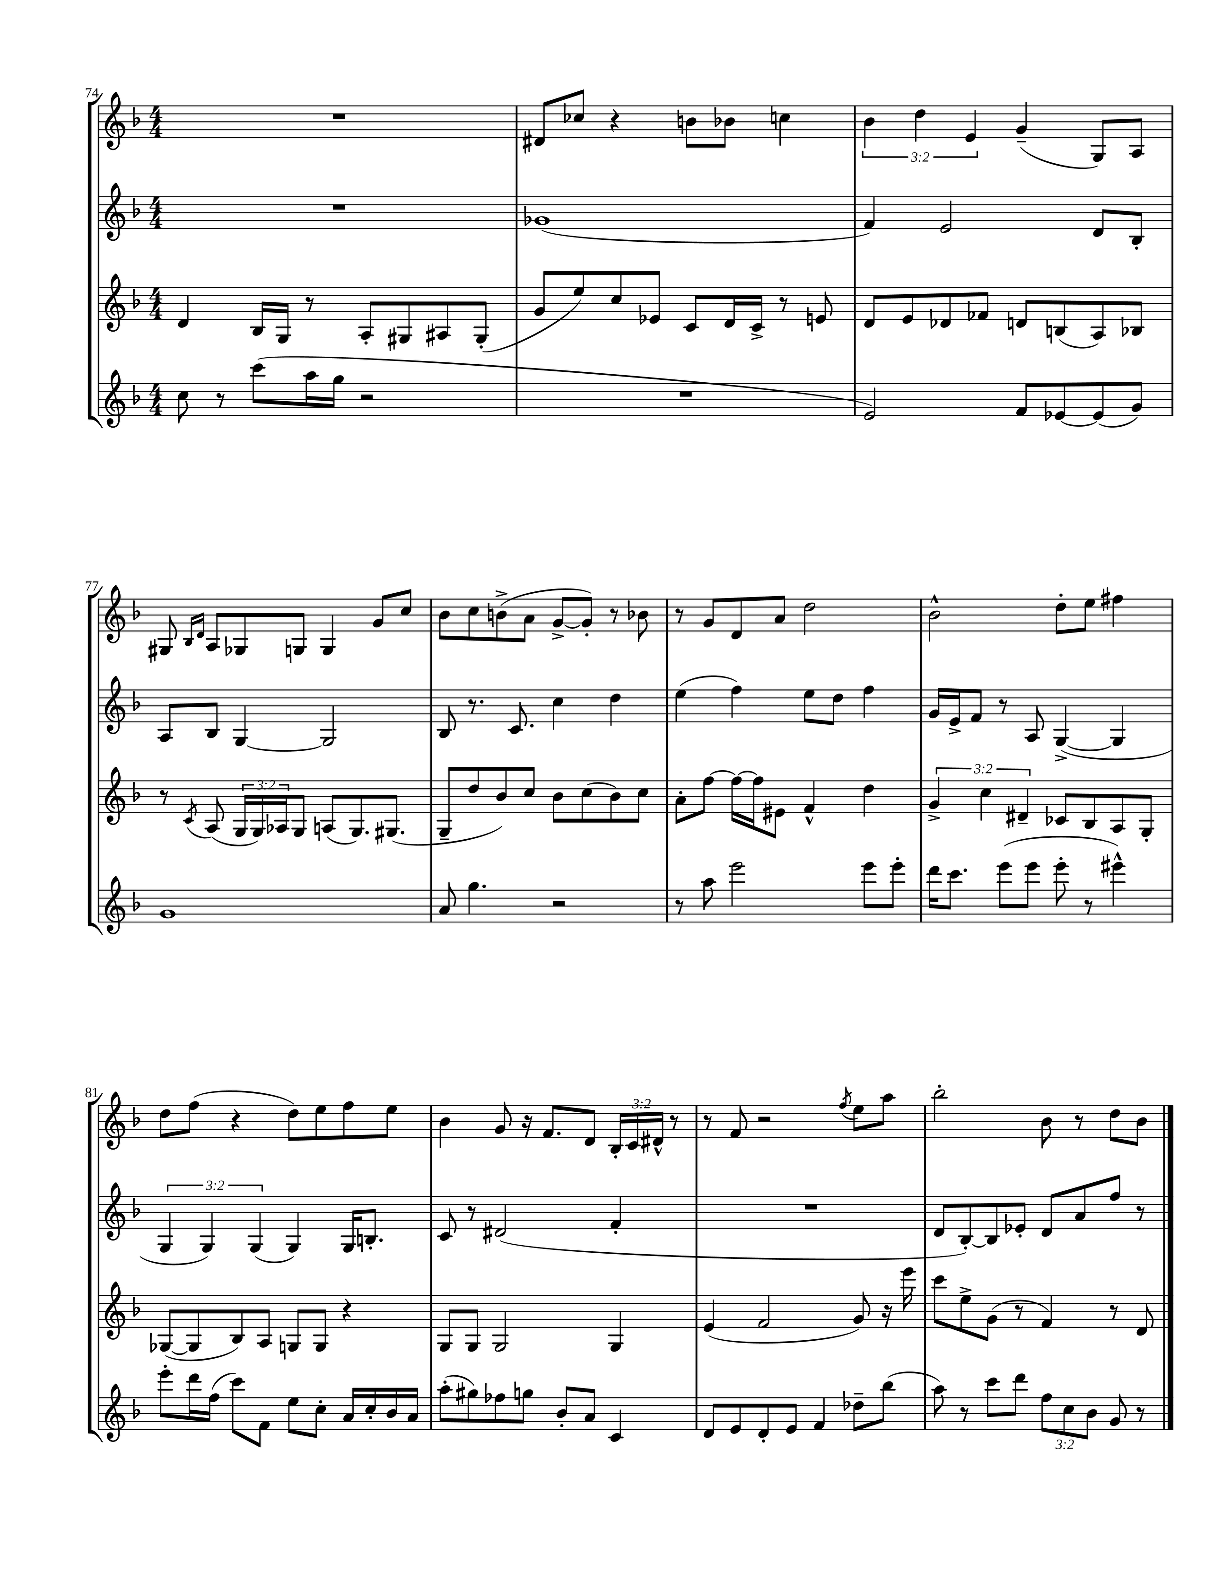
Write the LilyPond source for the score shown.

<<
\new StaffGroup <<
\new Staff = "s0" {
    \clef treble \key f \major \numericTimeSignature \time 4/4 \override Staff.TupletNumber.text = #tuplet-number::calc-fraction-text
    R1 |
    dis'8 ces''8 r4 b'8 bes'8 c''4 |
    \tuplet 3/2 { bes'4 d''4 e'4 } g'4--( g8) a8 |
    gis8 \grace { bes16 d'16 } a8 ges8 g8 g4 g'8 c''8 |
    bes'8 c''8 b'8->( a'8 g'8~-> g'8-.) r8 bes'8 |
    r8 g'8 d'8 a'8 d''2 |
    bes'2-^ d''8-. e''8 fis''4 |
    d''8 f''8( r4 d''8) e''8 f''8 e''8 |
    bes'4 g'8 r16 f'8. d'8 \tuplet 3/2 { bes16-. c'16 dis'16-^ } r8 |
    r8 f'8 r2 \acciaccatura { f''8 } e''8 a''8 |
    bes''2-. bes'8 r8 d''8 bes'8 \bar "|." |
}
\new Staff = "s1" {
    \clef treble \key f \major \numericTimeSignature \time 4/4 \override Staff.TupletNumber.text = #tuplet-number::calc-fraction-text
    R1 |
    ges'1( |
    f'4) e'2 d'8 bes8-. |
    a8 bes8 g4~ g2 |
    bes8 r8. c'8. c''4 d''4 |
    e''4( f''4) e''8 d''8 f''4 |
    g'16 e'16-> f'8 r8 a8 g4~->( g4 |
    \tuplet 3/2 { g4 g4) g4( } g4) g16 b8.-. |
    c'8 r8 dis'2( f'4-. |
    R1 |
    d'8 bes8~-.) bes8 ees'8-. d'8 a'8 f''8 r8 \bar "|." |
}
\new Staff = "s2" {
    \clef treble \key f \major \numericTimeSignature \time 4/4 \override Staff.TupletNumber.text = #tuplet-number::calc-fraction-text
    d'4 bes16 g16 r8 a8-. gis8 ais8 gis8-.( |
    g'8 e''8) c''8 ees'8 c'8 d'16 c'16-> r8 e'8 |
    d'8 e'8 des'8 fes'8 d'8 b8( a8) bes8 |
    r8 \acciaccatura { c'8 } a8( \tuplet 3/2 { g16 g16) aes16 } g8 a8( g8.) gis8.( |
    g8-- d''8 bes'8) c''8 bes'8 c''8( bes'8) c''8 |
    a'8-. f''8~ f''16~ f''16 eis'8 f'4-^ d''4 |
    \tuplet 3/2 { g'4-> c''4 dis'4-- } ces'8 bes8 a8 g8-. |
    ges8~( ges8 bes8) a8 g8 g8 r4 |
    g8 g8 g2 g4 |
    e'4( f'2 g'8) r16 e'''16 |
    c'''8 e''8-> g'8( r8 f'4) r8 d'8 \bar "|." |
}
\new Staff = "s3" {
    \clef treble \key f \major \numericTimeSignature \time 4/4 \override Staff.TupletNumber.text = #tuplet-number::calc-fraction-text
    c''8 r8 c'''8( a''16 g''16 r2 |
    R1 |
    e'2) f'8 ees'8~ ees'8( g'8) |
    g'1 |
    a'8 g''4. r2 |
    r8 a''8 e'''2 e'''8 e'''8-. |
    d'''16 c'''8. e'''8( e'''8 e'''8-. r8 eis'''4-^) |
    e'''8-. d'''16 f''16( c'''8) f'8 e''8 c''8-. a'16 c''16-. bes'16 a'16 |
    a''8-.( gis''8) fes''8 g''8 bes'8-. a'8 c'4 |
    d'8 e'8 d'8-. e'8 f'4 des''8-- bes''8( |
    a''8) r8 c'''8 d'''8 \tuplet 3/2 { f''8 c''8 bes'8 } g'8 r8 \bar "|." |
}
>>
>>
\layout { \context { \Score currentBarNumber = #74 } }
